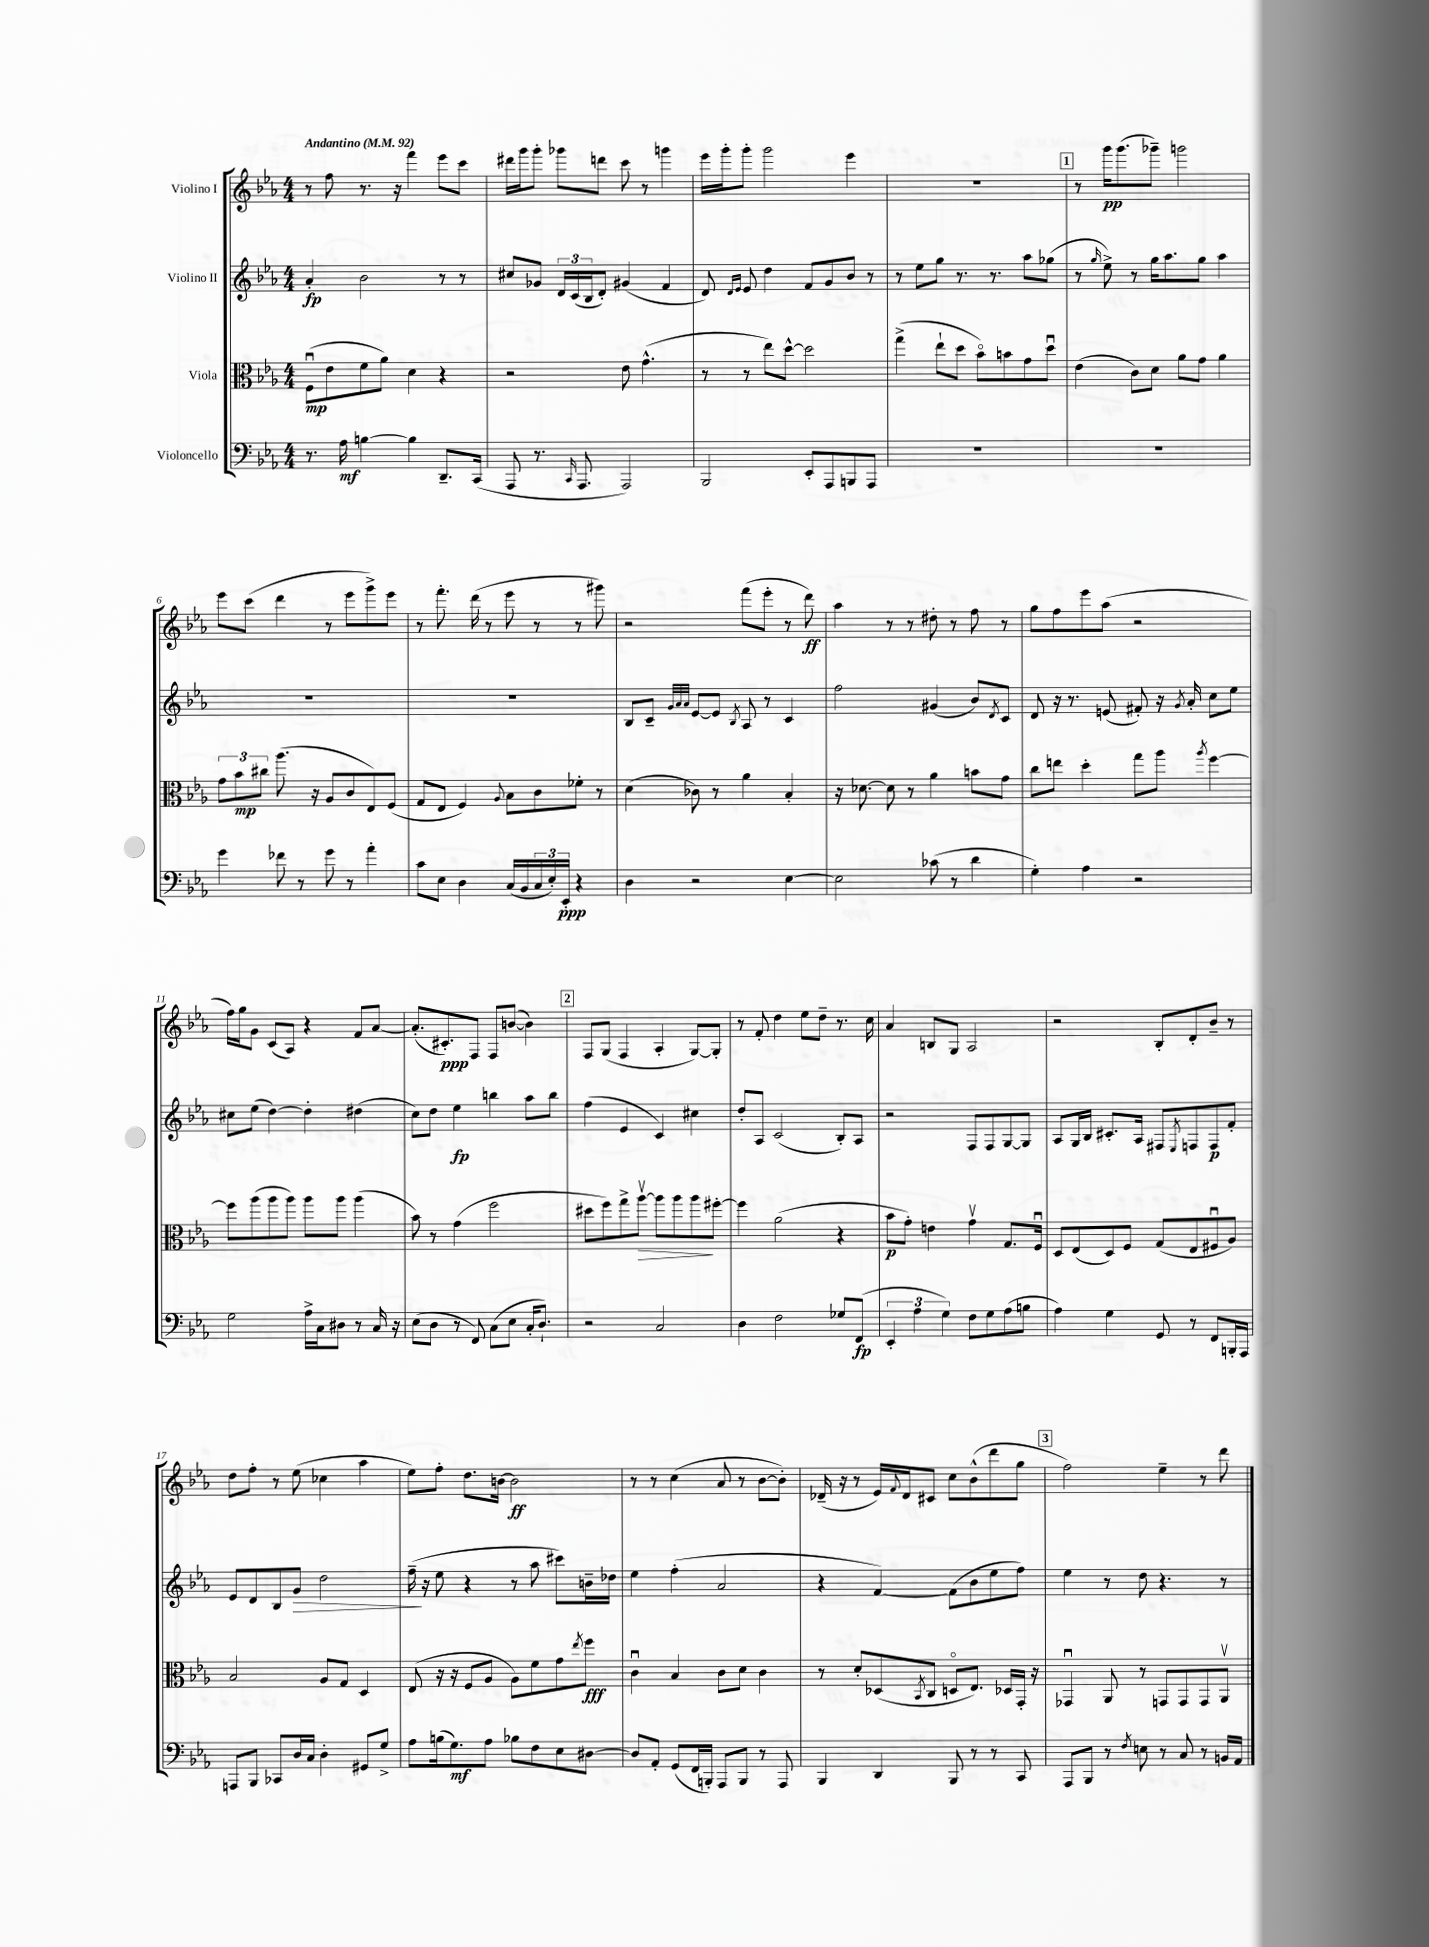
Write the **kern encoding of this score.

**kern	**kern	**kern	**kern
*staff4	*staff3	*staff2	*staff1
*clefF4	*clefC3	*clefG2	*clefG2
*k[b-e-a-]	*k[b-e-a-]	*k[b-e-a-]	*k[b-e-a-]
*M4/4	*M4/4	*M4/4	*M4/4
*MM92	*MM92	*MM92	*MM92
8.r	(8Fu\L	4a-'/	8r
.	8e-\	.	8ff\
16A-\	.	.	.
[4B\	8f\	2b-\	8.r
.	8a-\J)	.	.
.	.	.	16r
4B\]	4d\	.	4fff\
8.DD~/L	4r	8r	8eee-\L
.	.	8r	8ccc\J
(16CC/Jk	.	.	.
=	=	=	=
8AAA-/	2r	8cc#/L	16ddd#\LL
.	.	.	16ggg\J
8.r	.	8g-/J	8ggg'\J
.	.	24d/LL	8ggg-\L
.	.	(24c/	.
16qqCC/	.	.	.
8.AAA-/	.	.	.
.	.	24B-/J	.
.	.	8d'/J)	8ddd\J
2AAA-/)	8e-\	(4g#/	8ccc\
.	(4.g^^\	.	8r
.	.	4f/	4ggg\
=	=	=	=
2BBB-/	8r	8d/)	16eee-\LL
.	.	.	16ggg'\J
.	.	16qqd/LL	.
.	.	16qqe-/JJ	.
.	8r	8e-/	8ggg'\J
.	8ee-\L)	4dd\	2ggg\
.	[8dd^^\J	.	.
8EE-'/L	2dd\]	8f/L	.
8AAA-/	.	8g/	.
8BBB/	.	8b-/J	4eee-\
8AAA-/J	.	8r	.
=	=	=	=
1r	(4gg^\	8r	1r
.	.	8ee-\L	.
.	8ee-`\L	8gg\J	.
.	8dd\J	8.r	.
.	8b-o\L)	.	.
.	.	8.r	.
.	8b\	.	.
.	8g\	8aa-\L	.
.	8ddu\J	(8gg-\J	.
=	=	=	=
1r	(4e-\	8r	8r
.	.	16qqgg/	.
.	.	8ee-^\)	16ggg\LK
.	.	.	(8.ggg\
.	8c\L)	8r	.
.	8d\J	16gg\LK	8ggg-~\J)
.	.	8.aa-\	.
.	8a-\L	.	2ggg\
.	8g\J	8gg\J	.
.	4a-\	4aa-\	.
=	=	=	=
4g\	12g\L	1r	8eee-\L
.	12b-\	.	.
.	.	.	(8ccc\J
.	12cc#\J	.	.
8f-\	(8.aa-\	.	4ddd\
8r	.	.	.
.	16r	.	.
8g\	8A-/L	.	8r
8r	8c/	.	8eee-\L
4a-'\	8E-/)	.	8ggg^\)
.	(8F/J	.	8eee-\J
=	=	=	=
8c\L	8G/L	1r	8r
8E-\J	8E-/J	.	8.fff'\
4D\	4F/)	.	.
.	.	.	(16ddd\
.	.	.	8r
.	8qqA-/	.	.
(16C/LL	8B-\L	.	8eee-\
16BB-/	.	.	.
24C/	8c\	.	8r
24E-'/)	.	.	.
24EE-'/JJ	.	.	.
4r	8f-'\J	.	8r
.	8r	.	8ggg#\)
=	=	=	=
4D\	(4d\	8B-/L	2r
.	.	8c~/J	.
.	.	32qqg/LLL	.
.	.	32qqa-/	.
.	.	32qqa-/JJJ	.
2r	8c-\)	[8e-/L	.
.	8r	8e-/]J	.
.	.	8qB-/	.
.	4a-\	8A-/	(8fff\L
.	.	8r	8eee-'\J
[4E-\	4B-'/	4c/	8r
.	.	.	8ddd\)
=	=	=	=
2E-\]	16r	2ff\	4aa-\
.	[8.d-\	.	.
.	8d-\]	.	8r
.	8r	.	8r
(8c-\	4a-\	(4g#/	8dd#'\
8r	.	.	8r
4d\	8b\L	8b-/L)	8ff\
.	.	8qd/	.
.	8g\J	8c/J	8r
=	=	=	=
4G'\)	8cc\L	8d/	8gg\L
.	8ee\J	16r	8ff\
.	.	8.r	.
4A-\	4dd'\	.	8eee-\
.	.	(8e/	(8aa-\J
2r	8gg\L	8f#'/)	2r
.	8aa-\J	16r	.
.	.	8qg/	.
.	.	16a-'/	.
.	8qaa-/	.	.
.	[4ff\	8cc\L	.
.	.	8ee-\J	.
=	=	=	=
2G\	8ff\]L	8cc#\L	16ff\LL)
.	.	.	16gg\J
.	(8aa-\	(8ee-\J	8g\J
.	8aa-\	[4dd\)	(8c/L
.	8aa-\J)	.	8A-/J)
16A-^\LL	8aa-\L	4dd'\]	4r
16C\J	.	.	.
8D#\J	8aa-\J	.	.
8r	(4aa-\	(4dd#\	8f/L
16C/	.	.	[8a-/J
16r	.	.	.
=	=	=	=
(8E-\L	8b-\)	8cc\L)	(8.a-'/]L
8D\J	8r	8dd\J	.
.	.	.	8.c#'/)
8r	(4g\	4ee-\	.
8FF/)	.	.	8F/J
(8C\L	2ff\	4bb\	8F/L
8E-\J	.	.	([8b/J
16C'/LK	.	8aa-\L	4b\])
8.D`/J)	.	.	.
.	.	8bb\J	.
=	=	=	=
2r	8dd#\L	(4ff\	8F/L
.	8ff\)	.	(8G/J
.	8gg^\	4e-/	4F/
.	[8aa-v\J	.	.
2C/	8aa-\]L	4c/)	4A-'/
.	8aa-\	.	.
.	8aa-\	4cc#\	[8G/L)
.	[8ff#'\J	.	8G'/]J
=	=	=	=
4D\	4ff#\]	8dd'/L	8r
.	.	8A-/J	8f'/
2F\	(2a-\	(2c/	4dd\
.	.	.	8ee-\L
.	.	.	8dd~\J
8G-/L	4r	8B-'/L)	8.r
(8FF/J	.	8A-/J	.
.	.	.	16cc\
=	=	=	=
6EE-'/	8b-\L	2r	4a-/
.	8g'\J)	.	.
6A-\	.	.	.
.	4e\	.	8B/L
6G\)	.	.	.
.	.	.	8G/J
8F\L	4gv\	8F/L	2A-/
8G\	.	8F/	.
(8A-\	8.G/L	[8G/	.
8B\J	.	8G/]J	.
.	16Fu/Jk	.	.
=	=	=	=
4A-\)	8D/L	8A-/L	2r
.	(8E-/	16G/L	.
.	.	16B-/JJ	.
4G\	8D/)	8.c#'/L	.
.	8F/J	.	.
.	.	16A-/Jk	.
8GG/	(8G/L	8F#/L	8B-'/L
.	.	8qE-/	.
8r	8E-/	8F/	8d'/
8FF/L	8F#u/	8F/	8b-~/J
16BBB'/L	8A-/J)	8f'/J	8r
16AAA-/JJ	.	.	.
=	=	=	=
8AAA/L	2B-/	8e-/L	8dd\L
8BBB-/J	.	8d/	8ff'\J
8CC-/L	.	8B-/	8r
16D/L	.	8g/J	(8ee-\
16C/JJ	.	.	.
4D'\	8A-/L	2dd\	4cc-\
.	8G/J	.	.
8GG#/L	4D/	.	4aa-\
8G^/J	.	.	.
=	=	=	=
8A-\L	(8E-/	(16ff~\	8ee-\L)
.	.	16r	.
(16B\k	16r	8ee-\	8ff'\J
8.G\)	16r	.	.
.	8F/L	4r	8.dd\L
8A-\J	8A-/J	.	.
.	.	.	[16b\Jk
8B-\L	8A-\L)	8r	2b\]
8F\	8f\	8aa-\	.
8E-\	8g\	8ccc#\L)	.
.	8qee-/	.	.
[8D#\J	8ff\J	16b~\L	.
.	.	16dd-\JJ	.
=	=	=	=
8D#/]L	4cu\	4ee-\	8r
8AA-'/J	.	.	8r
(8GG/L	4B-/	(4ff'\	(4cc\
16FF/L	.	.	.
16BBB'/JJ)	.	.	.
8AAA-/L	8c\L	2a-/	8a-/
8BBB/J	8d\J	.	8r
8r	4c\	.	[8b-\L
8AAA-/	.	.	8b-'\]J)
=	=	=	=
4BBB-/	8r	4r	(16d-~/
.	.	.	16r
.	8d'/L	.	8r
4DD/	(8D-/	[4f/)	16e-/LL)
.	.	.	8qqf/
.	.	.	16d-/J
.	8qBB-/	.	.
.	8C/J	.	8c#/J
8BBB-/	8Do/L	(8f\]L	8cc\L
8r	8.E-/J)	8b-\	(8b-^^\
8r	.	8ee-\	8ddd\
.	16D-/LL	.	.
8CC/	16GG'/JJ	8ff\J)	8gg\J
.	16r	.	.
=	=	=	=
8AAA-/L	4GG-u/	4ee-\	2ff\)
8BBB-/J	.	.	.
8r	8AA-/	8r	.
8qF/	.	.	.
8E\	8r	8dd\	.
8r	8GG/L	4.r	4ee-~\
8C/	8GG/	.	.
8r	8GG/	.	8r
16BB/LL	8AA-v/J	8r	8ddd\
16AA-/JJ	.	.	.
==	==	==	==
*-	*-	*-	*-
